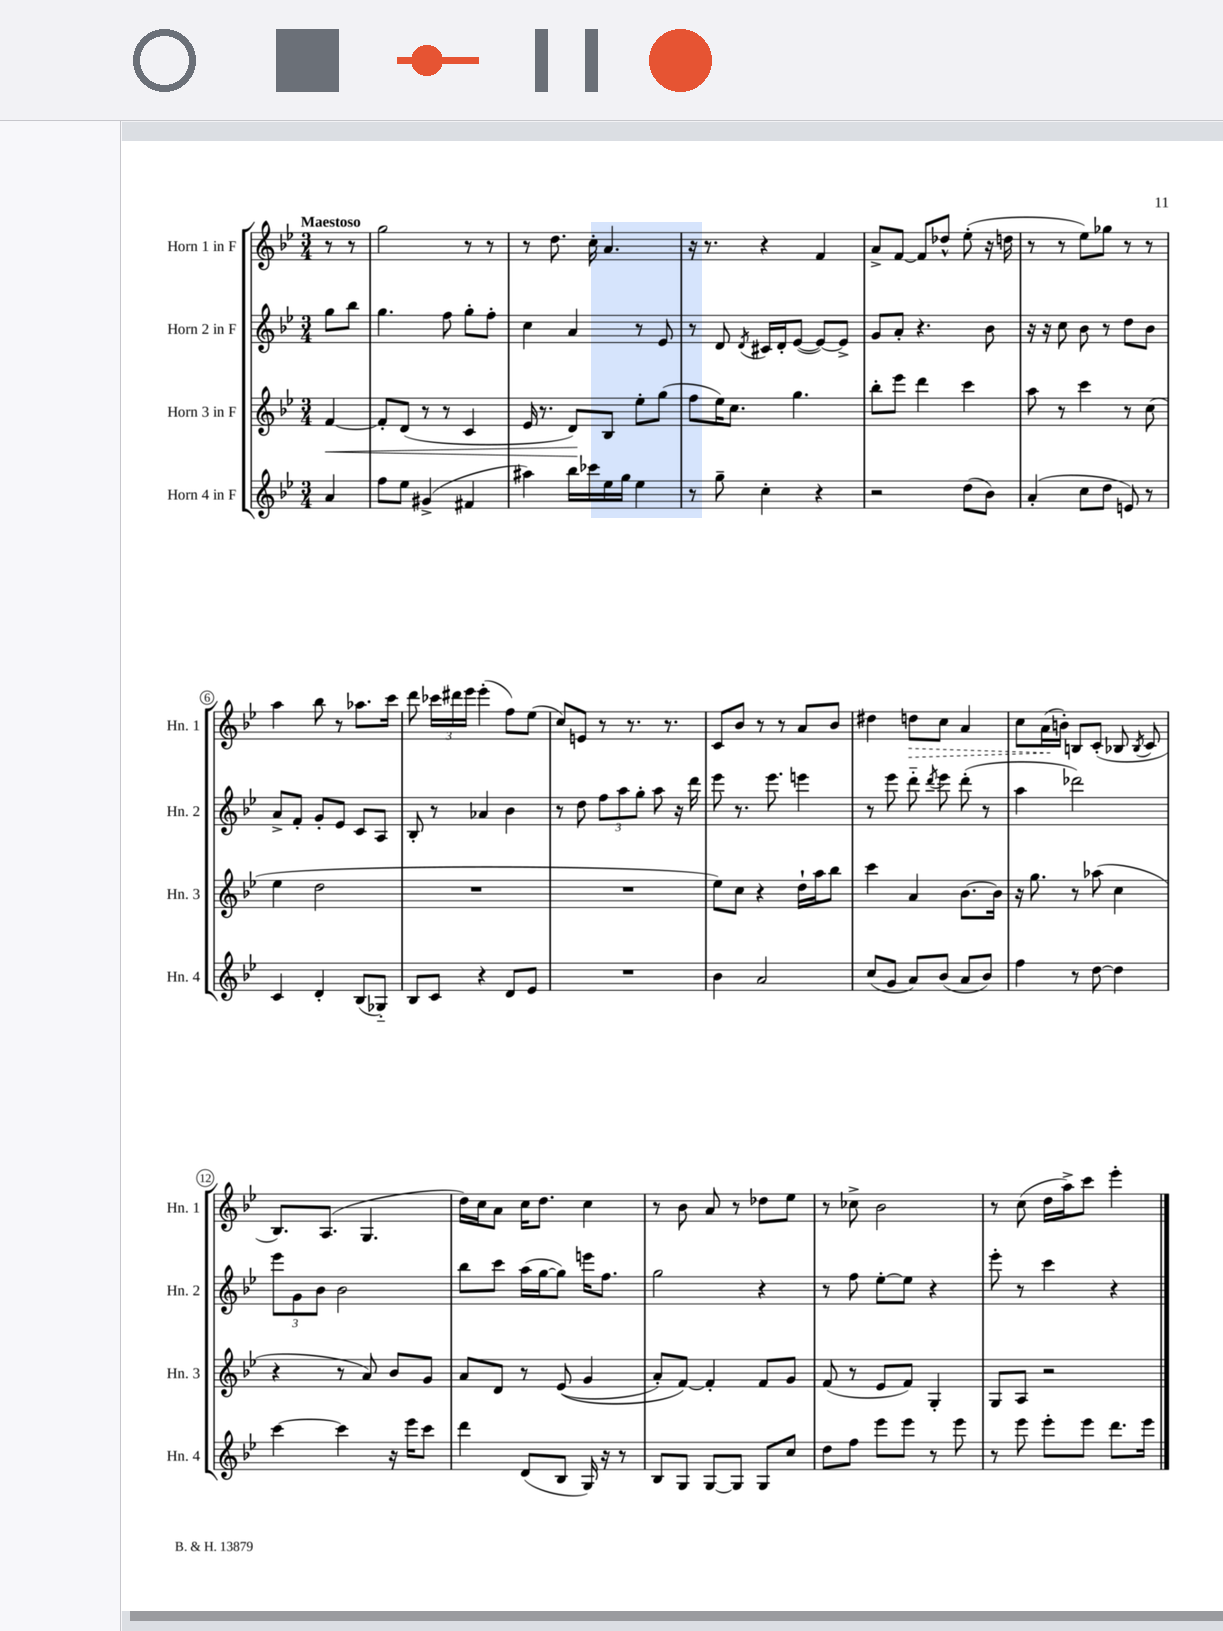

**kern	**kern	**dynam	**kern	**kern	**dynam
*part4	*part3	*part3	*part2	*part1	*part1
*staff4	*staff3	*staff3	*staff2	*staff1	*staff1
*I"Horn 4 in F	*I"Horn 3 in F	*	*I"Horn 2 in F	*I"Horn 1 in F	*
*I'Hn. 4	*I'Hn. 3	*	*I'Hn. 2	*I'Hn. 1	*
*clefG2	*clefG2	*	*clefG2	*clefG2	*
*k[b-e-]	*k[b-e-]	*	*k[b-e-]	*k[b-e-]	*
*M3/4	*M3/4	*	*M3/4	*M3/4	*
=	=	=	=	=	=
!	!	!	!	!LO:TX:a:B:t=Maestoso	!
!	!	!LO:HP:b	!	!	!
4a/	[4f/	<	8gg\L	8r	.
.	.	.	8bb-\J	8r	.
=1	=1	=1	=1	=1	=1
8ff\L	8f'/L]	.	4.gg\	2gg\	.
8ee-\J	(8d/J	.	.	.	.
(4g#X^/	8r	.	.	.	.
.	8r	.	8ff\	.	.
4f#X/	4c/	.	8gg'\L	8r	.
.	.	.	8ff'\J	8r	.
=2	=2	=2	=2	=2	=2
4aa#X\)	16e-/	.	4cc\	8r	.
.	8.r	.	.	.	.
.	.	.	.	8.dd\	.
16bb-\LL	8d/L)	.	4a/	.	.
16ccc-X\	.	.	.	16cc'\	.
16ee-\	8B-/J	[	.	4.a/	.
16gg\JJ	.	.	.	.	.
4ee-\	8ee-'\L	.	8r	.	.
.	(8gg\J	.	8e-/	.	.
=3	=3	=3	=3	=3	=3
8r	8ff\L	.	8r	16r	.
.	.	.	.	8.r	.
8gg~\	16ee-\K)	.	8d/	.	.
.	8.cc\J	.	.	.	.
.	.	.	8qd/	.	.
4cc'\	.	.	16c#X/LL	4r	.
.	.	.	16d'/J	.	.
.	4.gg\	.	([8e-/J	.	.
4r	.	.	8e-/L_)	4f/	.
.	.	.	8e-^/J]	.	.
=4	=4	=4	=4	=4	=4
2r	8bb-'\L	.	8g/L	8a^/L	.
.	8eee-\J	.	8a'/J	[8f/J	.
.	4ddd\	.	4.r	8f/L]	.
.	.	.	.	8dd-X^^/J	.
(8dd\L	4ccc\	.	.	(8ee-'\	.
8b-\J)	.	.	8b-\	16r	.
.	.	.	.	16ddn\	.
=5	=5	=5	=5	=5	=5
(4a'/	8aa\	.	16r	8r	.
.	.	.	16r	.	.
.	8r	.	8cc\	8r	.
8cc\L	4ccc\	.	8b-\	8ee-\L)	.
8dd\J	.	.	8r	8gg-X\J	.
8en/)	8r	.	8dd\L	8r	.
8r	(8cc\	.	8b-\J	8r	.
!!LO:LB:g=z
=6	=6	=6	=6	=6	=6
4c/	4ee-\	.	8a^/L	4aa\	.
.	.	.	8f'/J	.	.
4d'/	2dd\	.	8g'/L	8bb-\	.
.	.	.	8e-/J	8r	.
(8B-/L	.	.	8c/L	8.aa-X\L	.
8G-X/J)	.	.	8A/J	.	.
.	.	.	.	16ccc\Jk	.
=7	=7	=7	=7	=7	=7
8B-/L	2.r	.	8B-'/	8ddd\	.
8c/J	.	.	8r	24ccc-X\LL	.
.	.	.	.	24ddd#X\	.
.	.	.	.	24eee-\JJ	.
4r	.	.	4a-X/	(4eee-'\	.
8d/L	.	.	4b-\	8ff\L)	.
8e-/J	.	.	.	(8ee-\J	.
=8	=8	=8	=8	=8	=8
2.r	2.r	.	8r	8cc/L)	.
.	.	.	8dd\	8en/J	.
.	.	.	12ff\L	8r	.
.	.	.	12aa\	.	.
.	.	.	.	8.r	.
.	.	.	12gg'\J	.	.
.	.	.	8aa\	.	.
.	.	.	.	8.r	.
.	.	.	16r	.	.
.	.	.	16ddd\	.	.
=9	=9	=9	=9	=9	=9
4b-\	8ee-\L)	.	8eee-\	8c/L	.
.	8cc\J	.	8.r	8b-/J	.
2a/	4r	.	.	8r	.
.	.	.	8.eee-\	.	.
.	.	.	.	8r	.
.	16dd`\LL	.	4eeen\	8a/L	.
.	16aa\J	.	.	.	.
.	8bb-\J	.	.	8b-/J	.
=10	=10	=10	=10	=10	=10
(8cc/L	4ccc\	.	8r	4dd#X\	.
8g/J	.	.	8eee-\	.	.
!	!	!	!	!	!LO:HP:b
8a/L)	4a/	.	8ddd\	8ddn\L	>
.	.	.	8qddd/	.	.
(8b-/J	.	.	8eee-\	8cc\J	.
8a/L	[8.b-\L	.	(8ddd'\	4a/	.
8b-/J)	.	.	8r	.	.
.	16b-\Jk]	.	.	.	.
=11	=11	=11	=11	=11	=11
4ff\	16r	.	4aa\	8cc\L	.
.	8.gg\	.	.	.	.
.	.	.	.	(16a\L	.
.	.	.	.	16bn'\JJ)	]
8r	8r	.	2ddd-X\)	8Bn/L	.
[8dd\	(8aa-X\	.	.	(8c'/J	.
4dd\]	4cc\	.	.	8B-X/	.
.	.	.	.	8qB-/	.
.	.	.	.	8c/	.
!!LO:LB:g=z
=12	=12	=12	=12	=12	=12
[4ccc\	4r	.	12eee-\L	8.B-/L)	.
.	.	.	12g\	.	.
.	.	.	12b-\J	.	.
.	.	.	.	(8.A/J	.
4ccc\]	8r	.	2b-\	.	.
.	8a/)	.	.	4.G/	.
16r	8b-/L	.	.	.	.
16eee-\KL	.	.	.	.	.
8ccc\J	8g/J	.	.	.	.
=13	=13	=13	=13	=13	=13
4ddd\	8a/L	.	8bb-\L	16dd\LL)	.
.	.	.	.	16cc\J	.
.	8d/J	.	8ccc\J	8a\J	.
(8d/L	8r	.	(16aa\LL	16cc\KL	.
.	.	.	[16gg\J	8.dd\J	.
8B-/J	((8e-/	.	8gg\J])	.	.
16G/)	4g/	.	16eeen\KL	4cc\	.
16r	.	.	8.ff\J	.	.
8r	.	.	.	.	.
=14	=14	=14	=14	=14	=14
8B-/L	8a'/L)	.	2gg\	8r	.
8G/J	[8f/J)	.	.	8b-\	.
[8G/L	4f'/]	.	.	8a/	.
8G/J]	.	.	.	8r	.
8G/L	8f/L	.	4r	8dd-X\L	.
8cc/J	8g/J	.	.	8ee-\J	.
=15	=15	=15	=15	=15	=15
8dd\L	(8f/	.	8r	8r	.
8ff\J	8r	.	8ff\	8cc-X^\	.
8eee-\L	8e-/L	.	[8ee-'\L	2b-\	.
8eee-\J	8f/J)	.	8ee-\J]	.	.
8r	4G'/	.	4r	.	.
8eee-\	.	.	.	.	.
=16	=16	=16	=16	=16	=16
8r	8G/L	.	8eee-'\	8r	.
8eee-\	8A/J	.	8r	(8cc\	.
8eee-'\L	2r	.	4ccc\	16dd\LL	.
.	.	.	.	16aa^\J)	.
8eee-\J	.	.	.	8ccc\J	.
8.ddd\L	.	.	4r	4eee-'\	.
16eee-\Jk	.	.	.	.	.
==	==	==	==	==	==
*-	*-	*-	*-	*-	*-
